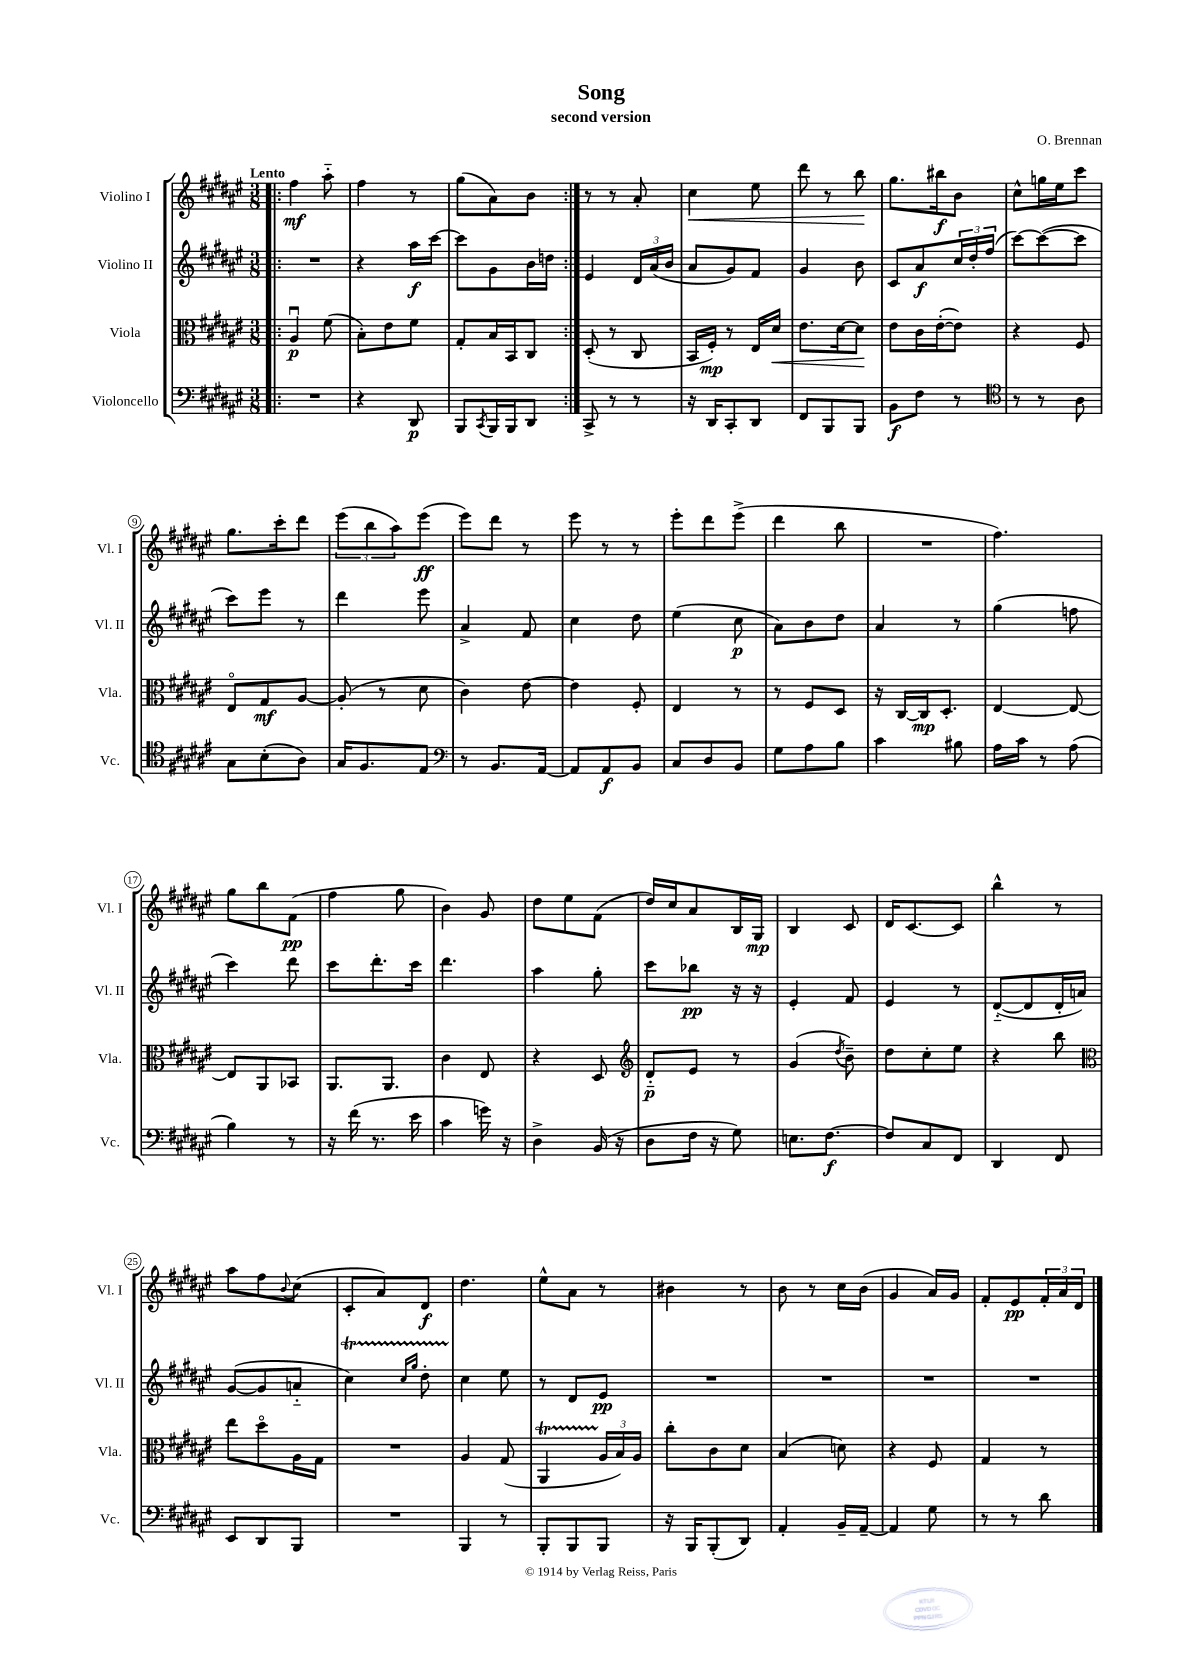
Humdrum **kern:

**kern	**kern	**kern	**kern
*staff4	*staff3	*staff2	*staff1
*clefF4	*clefC3	*clefG2	*clefG2
*k[f#c#g#d#a#e#]	*k[f#c#g#d#a#e#]	*k[f#c#g#d#a#e#]	*k[f#c#g#d#a#e#]
*M3/8	*M3/8	*M3/8	*M3/8
=!|:	=!|:	=!|:	=!|:
4.r	4A#u	4.r	4ff#
.	(8f#	.	8aa#'~
=	=	=	=
4r	8B')	4r	4ff#
.	8e#	.	.
8DD#	8f#	16aa#	8r
.	.	[16ccc#	.
=	=	=	=
8BBB	8G#'	8ccc#]	(8gg#
8qCC#	.	.	.
16BBB	16B	8g#	8a#)
16BBB	16BB	.	.
8DD#	8C#	16b	8b
.	.	16dd	.
=:|!	=:|!	=:|!	=:|!
8CC#^	(8D#'	4e#	8r
8r	8r	.	8r
8r	8C#	24d#	8a#'
.	.	(24a#	.
.	.	24b	.
=	=	=	=
16r	16BB	8a#	4cc#
16DD#	16F#')	.	.
8CC#'	8r	8g#)	.
8DD#	16E#	8f#	8ee#
.	16d#	.	.
=	=	=	=
8FF#	8.e#	4g#	8ddd#
8BBB	.	.	8r
.	[16d#	.	.
8BBB	8d#]	8b	8bb
=	=	=	=
8BB	8e#	8c#	8.gg#
8F#	16c#	8a#	.
.	([16e#'	.	16bb#
8r	8e#])	24cc#	8b
.	.	24dd#'	.
.	.	(24ff#	.
=	=	=	=
*clefC4	*	*	*
8r	4r	[8ccc#)	8cc#^^
8r	.	(8ccc#_	16gg
.	.	.	16ee#
8A#	8F#	8ccc#]	8ccc#
=	=	=	=
8G#	8E#o	8ccc#)	8.gg#
(8B'	8G#	8eee#	.
.	.	.	16ccc#'
8A#)	[8A#	8r	8ddd#
=	=	=	=
16G#	(8A#']	4ddd#	(12eee#
8.F#	.	.	.
.	.	.	12bb
.	8r	.	.
.	.	.	12aa#)
8E#	8d#	8eee#	(8eee#
=	=	=	=
*clefF4	*	*	*
8r	4c#)	4a#^	8eee#)
8.BB	.	.	8ddd#
.	[8e#	8f#	8r
[16AA#	.	.	.
=	=	=	=
8AA#]	4e#]	4cc#	8eee#
8AA#	.	.	8r
8BB	8F#'	8dd#	8r
=	=	=	=
8C#	4E#	(4ee#	8eee#'
8D#	.	.	8ddd#
8BB	8r	8cc#	(8eee#^
=	=	=	=
8G#	8r	8a#)	4ddd#
8A#	8F#	8b	.
8B	8D#	8dd#	8bb
=	=	=	=
4c#	16r	4a#	4.r
.	[16C#	.	.
.	16C#]	.	.
.	8.D#'	.	.
8B#	.	8r	.
=	=	=	=
16A#	[4E#	(4gg#	4.ff#)
16c#	.	.	.
8r	.	.	.
(8A#	8E#_	8ff	.
=	=	=	=
4B)	8E#]	4ccc#)	8gg#
.	8AA#	.	8bb
8r	8BB-	8ddd#	(8f#
=	=	=	=
16r	8.AA#	8ccc#	4ff#
(16f#	.	.	.
8.r	.	8.ddd#'	.
.	8.AA#	.	.
.	.	.	8gg#
16e#	.	16ccc#	.
=	=	=	=
4c#	4c#	4.ddd#	4b)
16g)	8E#	.	8g#
16r	.	.	.
=	=	=	=
4D#^	4r	4aa#	8dd#
.	.	.	8ee#
(16BB	8D#	8gg#'	(8f#
16r	.	.	.
=	=	=	=
*	*clefG2	*	*
8D#	8d#'~	8ccc#	16dd#)
.	.	.	16cc#
16F#	8e#	8bb-	8a#
16r	.	.	.
8G#)	8r	16r	16B
.	.	16r	16G#
=	=	=	=
8.E	(4g#	4e#'	4B
[8.F#	.	.	.
.	8qdd#	.	.
.	8b~)	8f#	8c#
=	=	=	=
8F#]	8dd#	4e#	16d#
.	.	.	[8.c#
8C#	8cc#'	.	.
8FF#	8ee#	8r	8c#]
=	=	=	=
4DD#	4r	([8d#'~	4bb^^
.	.	8d#]	.
8FF#	8bb	16d#'	8r
.	.	16a)	.
=	=	=	=
*	*clefC3	*	*
8EE#	8ee#	([8g#	8aa#
8DD#	8dd#o	8g#]	8ff#
.	.	.	8qqb
8BBB	16A#	8a'~	(8cc#
.	16G#	.	.
=	=	=	=
4.r	4.r	4cc#)	8c#'
.	.	.	8a#)
.	.	16qqcc#	.
.	.	16qqgg#	.
.	.	8dd#'	8d#
=	=	=	=
4BBB	4A#	4cc#	4.dd#
8r	(8G#	8ee#	.
=	=	=	=
8BBB'	4AA#	8r	8ee#^^
8BBB	.	8d#	8a#
8BBB	24A#	8e#	8r
.	24B)	.	.
.	24A#	.	.
=	=	=	=
16r	8cc#'	4.r	4b#
16BBB	.	.	.
(8BBB'	8c#	.	.
8DD#)	8d#	.	8r
=	=	=	=
4AA#'	(4B	4.r	8b
.	.	.	8r
16BB~	8d)	.	16cc#
[16AA#~	.	.	(16b
=	=	=	=
4AA#]	4r	4.r	4g#
8G#	8F#	.	16a#)
.	.	.	16g#
=	=	=	=
8r	4G#	4.r	8f#'
8r	.	.	8e#
8d#	8r	.	24f#'
.	.	.	24a#
.	.	.	24d#
==	==	==	==
*-	*-	*-	*-
